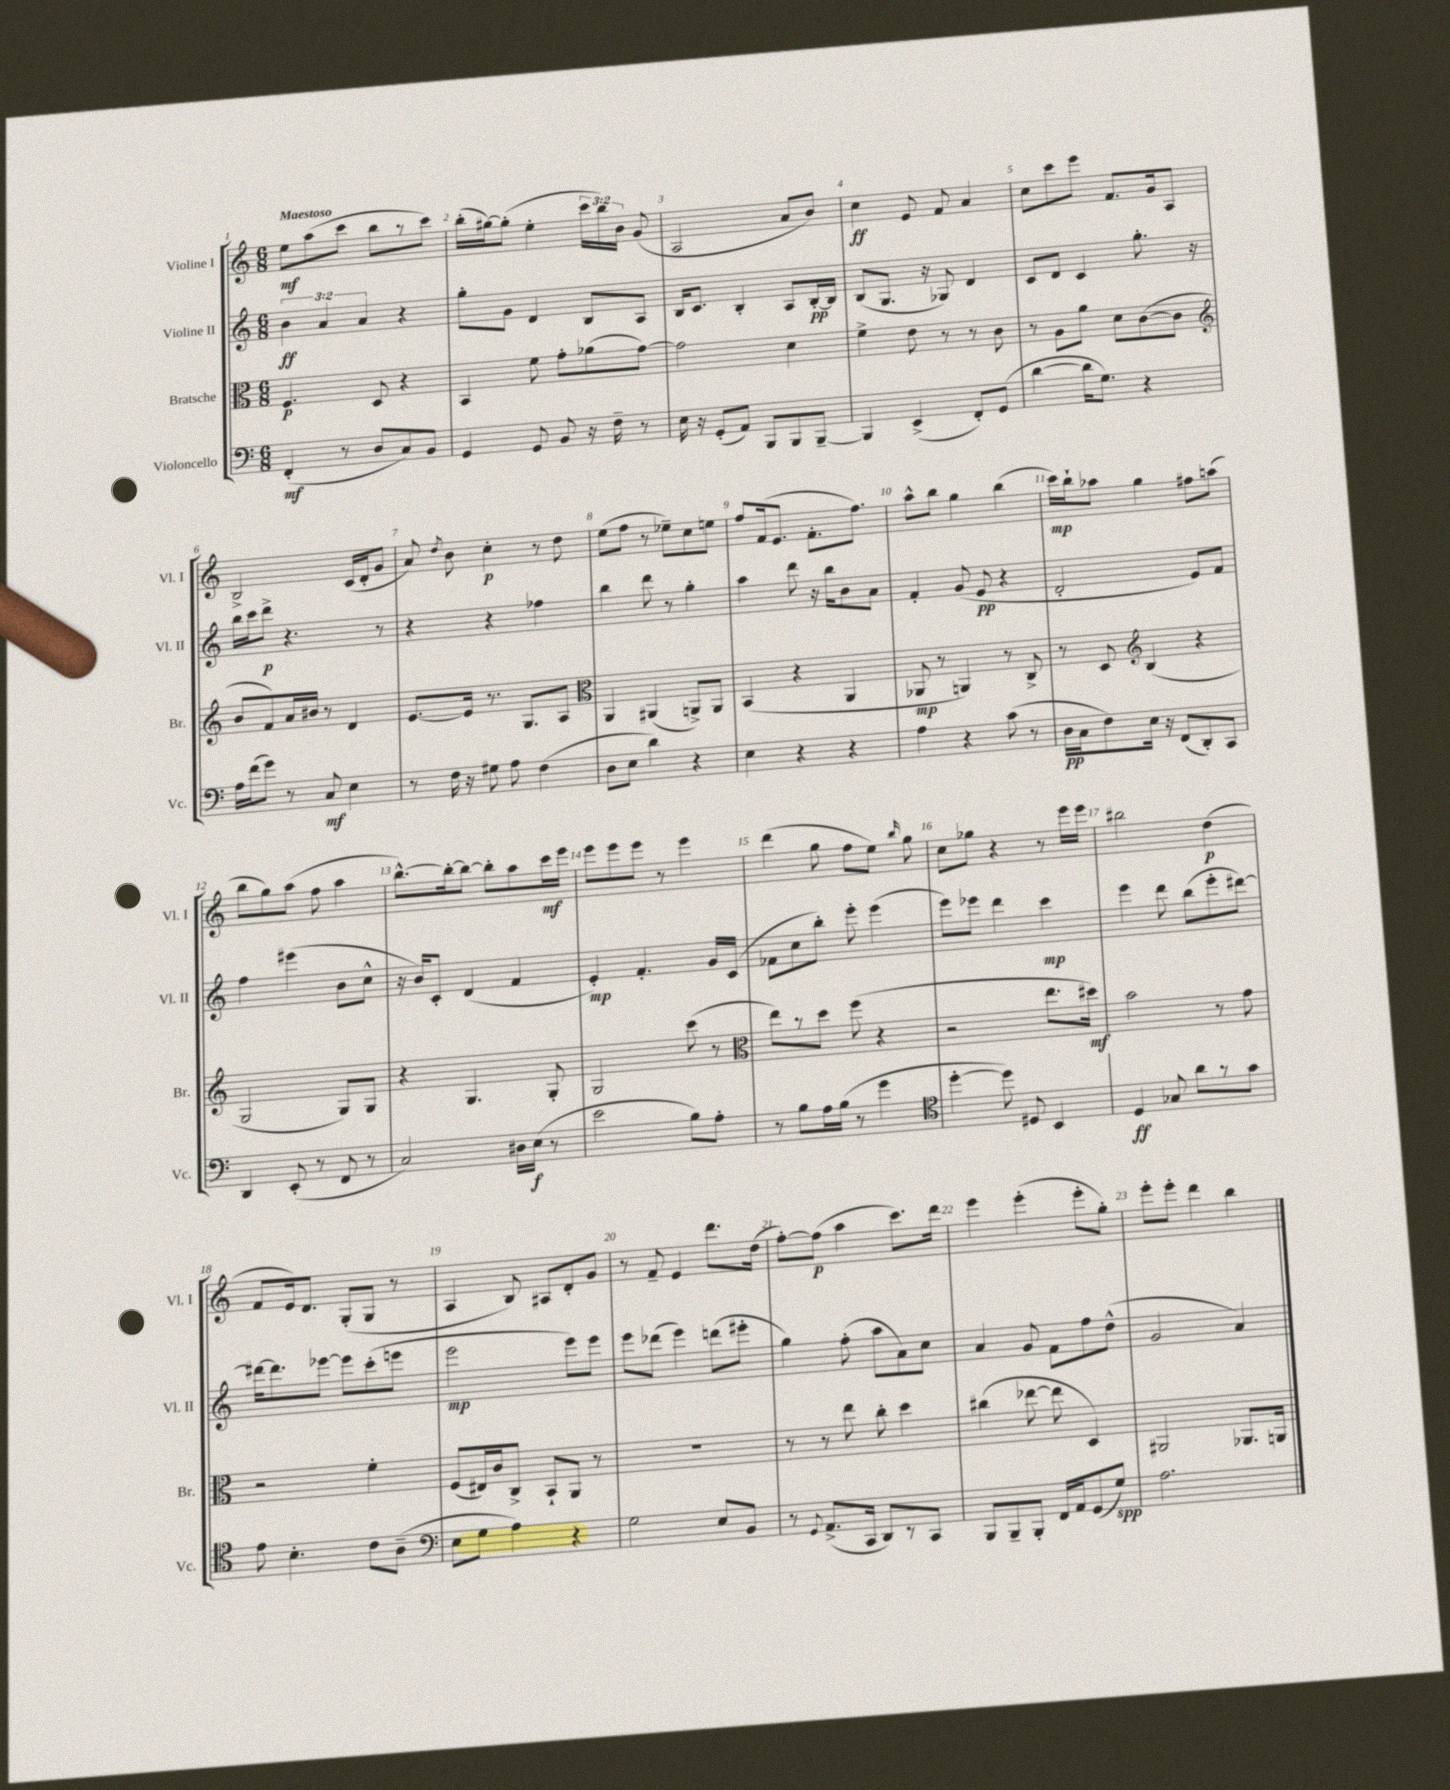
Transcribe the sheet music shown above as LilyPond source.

<<
\new StaffGroup <<
\new Staff = "s0" \with { instrumentName = "Violine I" shortInstrumentName = "Vl. I" } {
    \clef treble \key c \major \numericTimeSignature \time 6/8 \override Staff.TupletNumber.text = #tuplet-number::calc-fraction-text \tempo "Maestoso"
    \autoBeamOff e''8[\mf a''8( c'''8] b''8[ r8 c'''8]) |
    b''16[-.( gis''16~) gis''8]-.( e''4-. \tuplet 3/2 { c'''16[ b''16) b'16] } g'8( |
    a2 a'8[ b'8]) |
    c''4\ff e'8 f'8 a'4 |
    c''8[ c'''8 e'''8] f'8.[ g'16 a8] |
    b2-> c'16[( d'16-. g'8] |
    a'8) \acciaccatura { d''8 } b'8 c''4-.\p r8 d''8 |
    e''8[( f''8] r8 ees''8[--) c''8 e''8] |
    f''8[ f'16( e'8.] f'8.[-. f''8.]) |
    a''8[-^ b''8] g''4 b''4( |
    c'''16[\mp) b''16-! aes''8] g''4 fis''8[ a''8]( |
    b''8[ g''8) a''8]( f''8 a''4 |
    b''8.[~-^) b''16~-. b''8]~ b''8[-. a''8 c'''16\mf e'''16] |
    e'''8[ e'''8 e'''8] r8 e'''4 |
    d'''4( g''8 f''8[ e''8]) \grace { b''16 } g''8 |
    c''8[ ges''8] r4 r8 e'''16[ e'''16] |
    bis''2 d''4\p( |
    f'8[ e'16) d'8.] g8[-.( g8] r8 |
    a4 b8) ais8[ d'8-. g'8] |
    r8 f'8-- e'4 d'''8.[ d''16]( |
    f''8[~-.) f''8]\p( a''4 c'''8.[) d'''16] |
    e'''4 e'''4-.( e'''8[-. g''8]-.) |
    e'''8[-. e'''8]-. d'''4 b''4 \bar "|." |
}
\new Staff = "s1" \with { instrumentName = "Violine II" shortInstrumentName = "Vl. II" } {
    \clef treble \key c \major \numericTimeSignature \time 6/8 \override Staff.TupletNumber.text = #tuplet-number::calc-fraction-text
    \autoBeamOff \tuplet 3/2 { b'4\ff a'4 a'4 } r4 |
    g''8[-. g'8] d'4 b8[ a8] |
    b16[ c'8.] b4-. a8[ b16~-.\pp b16] |
    b8[( g8.] r16 ges8) d'4 |
    c'8[ d'8] c'4 g''8.-. r16 |
    b''16[ c'''16 d'''8]->\p r4. r8 |
    r4 r4 fes''4 |
    b''4 d'''8 r8 g''4-. |
    a''4 d'''8 r16 b''16[ b'8 a'8] |
    f'4-. g'8( e'8\pp r4 |
    d'2-. e'8[) f'8] |
    f''4 eis'''4( b'8[ c''8]-^ |
    r16 b'16[) c'8]-. d'4( f'4 |
    e'4-.\mp) f'4.-. g'16[ c'16]( |
    fes'8[ c''8 b''8]-.) e'''8-. e'''4( |
    e'''8[) ees'''8] d'''4 c'''4\mp |
    e'''4 d'''8 b''8[( e'''8-. dis'''8]~) |
    dis'''16[~ dis'''8. ees'''8]~ ees'''8[ c'''8-.( e'''8] |
    e'''2\mp e'''8[) e'''8] |
    e'''8[ des'''8]( e'''4) d'''8[( eis'''8]-. |
    g''4) f''8-.( a''8[ a'8) c''8] |
    a'4 g'8 f'8[ f''8 d''8]-^( |
    g'2 a'4) \bar "|." |
}
\new Staff = "s2" \with { instrumentName = "Bratsche" shortInstrumentName = "Br." } {
    \clef alto \key c \major \numericTimeSignature \time 6/8
    \autoBeamOff f4.\p d8 r4 |
    b,4 f'8 g'8[-. aes'8( g'8]~) |
    g'2 d'4 |
    f'4-> e'8 r8 r8 c'8 |
    r8 a8[ a'8] d'8[ c'8~( c'8] |
    \clef treble b'8[ f'8) a'16 bis'16] r8 d'4 |
    e'8.[~ e'16] r8. g8.[ a8] |
    \clef alto a,4 ais,4( a,8[->) a,8] |
    b,4( r4 a,4 |
    aes,8\mp r8 a,4) r8 c8-> |
    r8 d8 \clef treble b4( r4 |
    g2 g8[) g8] |
    r4 g4. g8-. |
    g2 c'''8( r8 |
    \clef alto e''8[) r8 d''8] f''8( r4 |
    r2 e''8.[ dis''16]\mf) |
    b'2 r8 g'8 |
    r2 f'4-. |
    f8[( eis16) c'16 c8]-> b,8[-! a,8] r8 |
    R2. |
    r8 r8 e''8 c''8-. d''4 |
    cis''4( ees''8~ ees''8 d4) |
    ais,2 aes,8.[ a,16] \bar "|." |
}
\new Staff = "s3" \with { instrumentName = "Violoncello" shortInstrumentName = "Vc." } {
    \clef bass \key c \major \numericTimeSignature \time 6/8
    \autoBeamOff f,4-.\mf( r8 d8[ c8) b,8] |
    g,4 g,8 b,8 r16 f16-- r8 |
    e16 r16 g,8[-.( a,8]) b,,8[ b,,8 b,,8]~-- |
    b,,4 e,4->( f,8[-.) g,8]( |
    d'4~ d'16[ g8.]) r4 |
    a16[ f'16( g'8]) r8 c8\mf e4 |
    r8 f16 r16 gis8 a8 f4( |
    d8[ e8] d'4) r4 |
    e4 r4 r4 |
    a4 r4 c'8( r8 |
    d16[\pp c16 f8) e16] r16 f,8[( d,8-.) c,8] |
    d,4 e,8-.( r8 f,8 r8 |
    c2) dis16[ e16]\f( r8 |
    e'2 b8[) a8]-. |
    r8 b8[ a16 b16]( r8 g'4 |
    \clef tenor d''4~-. d''8) dis8 b,4 |
    d4\ff ges8 a'8[ r8 g'8] |
    e'8 b4.-. c'8[ a8]--( |
    \clef bass e8[ g8] a4) r4 |
    g2 e8[ b,8] |
    r8 \appoggiatura { g,8 } a,8.[->( c,16] d,8[) r8 c,8] |
    b,,8[ b,,8-- b,,8]-. f,16[ a,16 g,8( g8]\spp) |
    a2. \bar "|." |
}
>>
>>
\layout { \context { \Score \override BarNumber.break-visibility = ##(#f #t #t) barNumberVisibility = #all-bar-numbers-visible } }
